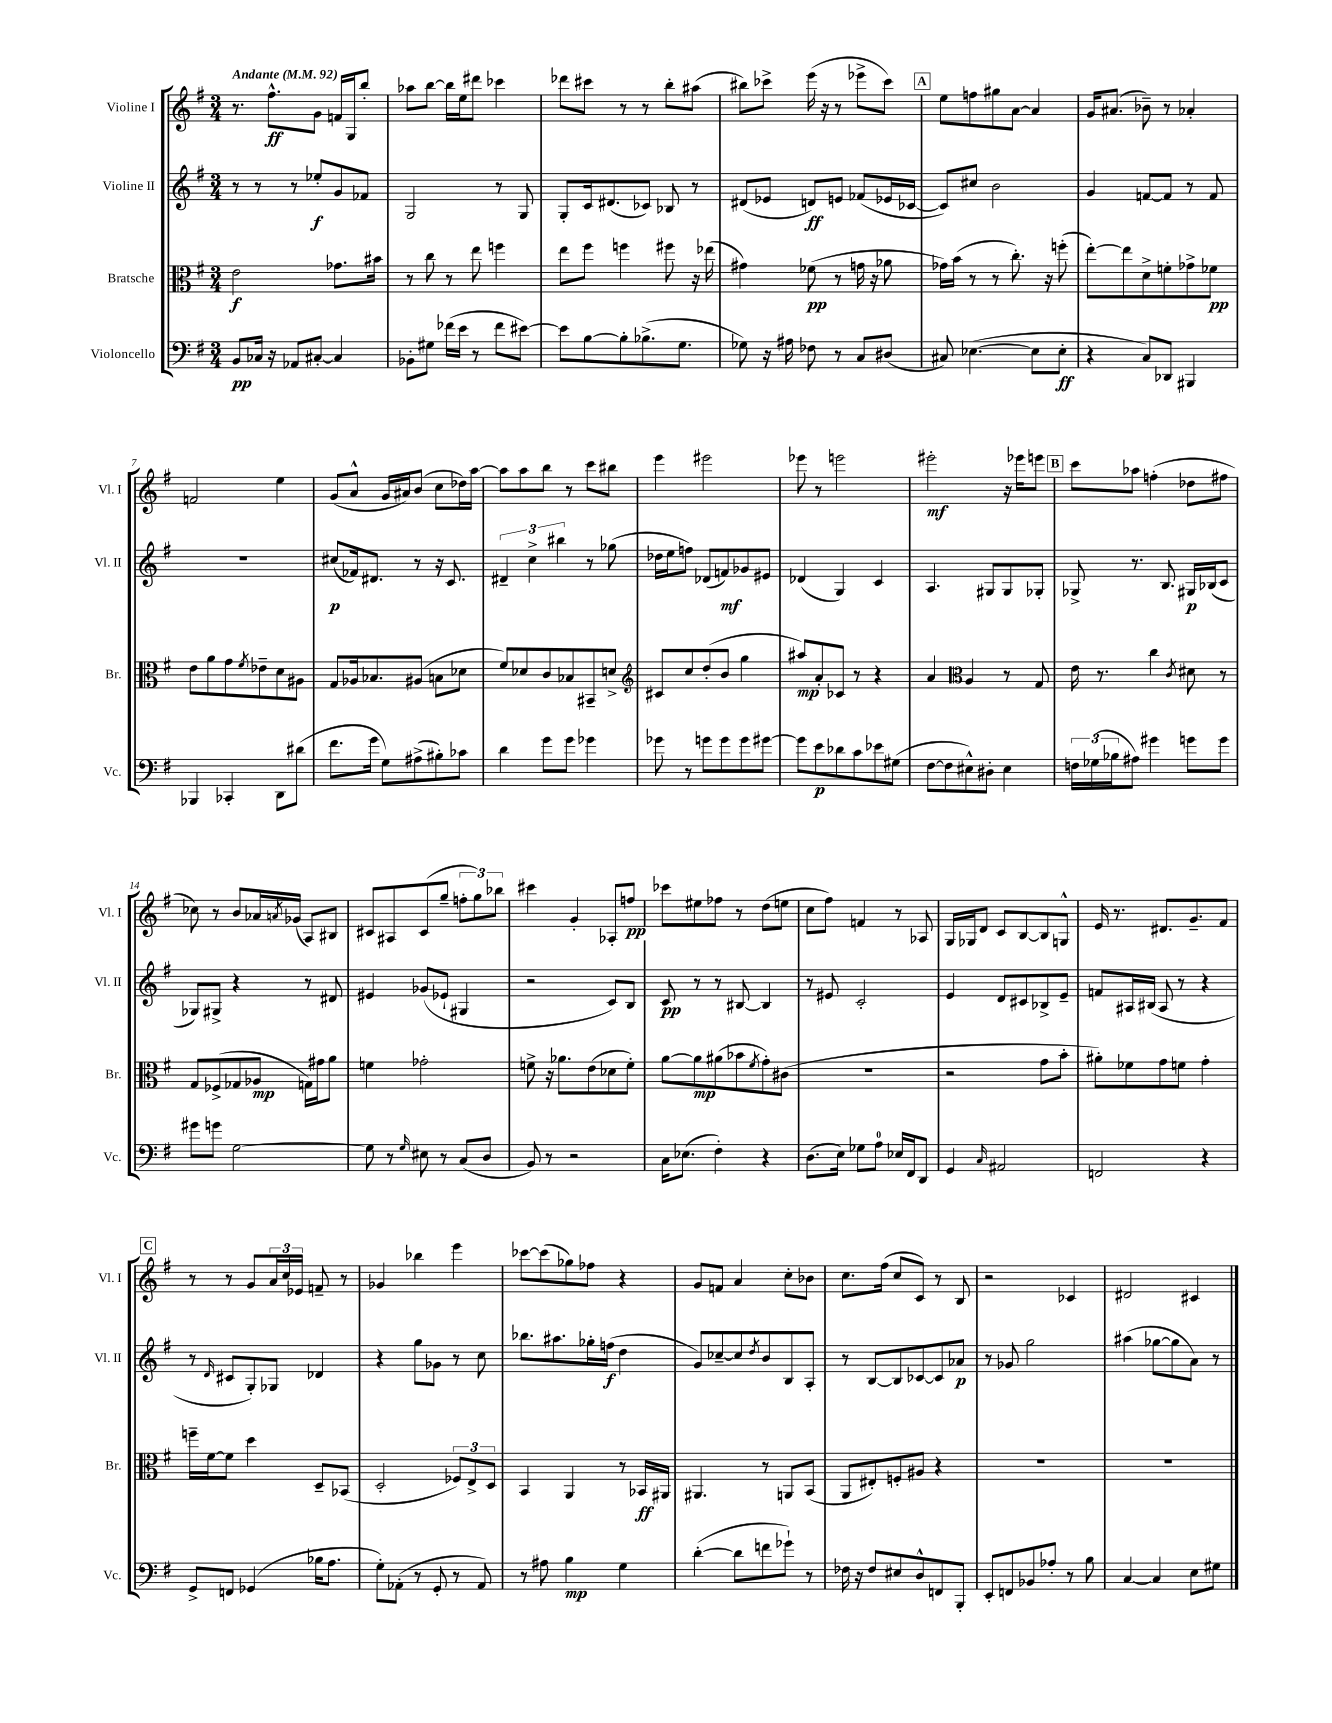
<<
\new StaffGroup <<
\new Staff = "s0" \with { instrumentName = "Violine I" shortInstrumentName = "Vl. I" } {
    \clef treble \key g \major \numericTimeSignature \time 3/4 \tempo "Andante" 4 = 92
    r8. fis''8.-^\ff g'8 f'16 g16 b''8-. |
    aes''8 b''8~ b''16 e''16 dis'''8 ces'''4 |
    des'''8 cis'''8 r8 r8 b''8-. ais''8( |
    bis''8) ces'''8-> e'''16( r16 r8 ees'''8-> ces'''8) |
    \mark \markup { \box "A" } e''8 f''8 gis''8 a'8~ a'4 |
    g'16 ais'8.( bes'8--) r8 aes'4-. |
    f'2 e''4 |
    g'8( a'8-^ g'16 ais'16) b'8( c''8 des''16) a''16~ |
    a''8 a''8 b''8 r8 c'''8 bis''8 |
    e'''4 eis'''2 |
    ees'''8 r8 e'''2 |
    eis'''2-.\mf r16 ees'''16 e'''8 |
    \mark \markup { \box "B" } c'''8 aes''8 f''4-.( des''8 fis''8 |
    ces''8) r8 b'8 aes'16 \acciaccatura { a'8 } ges'16( a8) bis8 |
    cis'8 ais8 cis'8( g''8-- \tuplet 3/2 { f''8-. g''8) bes''8 } |
    cis'''4 g'4-. aes8-. f''8\pp |
    ces'''8 eis''8 fes''8 r8 d''8( e''8 |
    c''8 fis''8) f'4 r8 aes8 |
    g16 ges16 d'8 c'8 b8~ b8 g8-^ |
    e'16 r8. dis'8. g'8.-- fis'8 |
    \mark \markup { \box "C" } r8 r8 g'8 \tuplet 3/2 { a'16 c''16 ees'16 } f'8-- r8 |
    ges'4 bes''4 e'''4 |
    ces'''8~ ces'''8( ges''8) fes''8 r4 |
    g'8 f'8 a'4 c''8-. bes'8 |
    c''8. fis''16( c''8 c'8) r8 b8 |
    r2 ces'4 |
    dis'2 cis'4 \bar "|." |
}
\new Staff = "s1" \with { instrumentName = "Violine II" shortInstrumentName = "Vl. II" } {
    \clef treble \key g \major \numericTimeSignature \time 3/4
    r8 r8 r8 ees''8-.\f g'8 fes'8 |
    g2 r8 g8 |
    g8-. c'16 dis'8.( ces'8) bes8 r8 |
    dis'8( ees'8 d'8\ff) e'8 fes'8( ees'16 ces'16~ |
    \mark \markup { \box "A" } ces'8) cis''8 b'2 |
    g'4 f'8~ f'8 r8 f'8 |
    R2. |
    cis''8\p( fes'16) dis'8. r8 r16 c'8. |
    \tuplet 3/2 { dis'4-- c''4-> bis''4 } r8 ges''8( |
    des''16 e''16 f''8) des'8( f'8\mf) ges'8 eis'8 |
    des'4( g4) c'4 |
    a4. gis8 gis8 ges8-. |
    \mark \markup { \box "B" } ges8-> r8. b8. gis16\p bes16( c'8 |
    ges8) gis8-> r4 r8 dis'8 |
    eis'4 ges'8( ees'8-! gis4 |
    r2 c'8) b8 |
    c'8\pp r8 r8 bis8~ bis4 |
    r8 eis'8 c'2-. |
    e'4 d'8 cis'8 bes8-> e'8-- |
    f'8 ais16 bis16( ais8 r8 r4 |
    \mark \markup { \box "C" } r8 \grace { d'16 } cis'8 g8-.) ges8 des'4 |
    r4 g''8 ges'8 r8 c''8 |
    bes''8. ais''8. ges''16-. f''16\f( d''4 |
    g'8) ces''8~-- ces''8 \acciaccatura { d''8 } b'8 b8 a8-. |
    r8 b8~ b8 ces'8~ ces'8 aes'8\p |
    r8 ges'8 g''2 |
    ais''4( ges''8~ ges''8 a'8) r8 \bar "|." |
}
\new Staff = "s2" \with { instrumentName = "Bratsche" shortInstrumentName = "Br." } {
    \clef alto \key g \major \numericTimeSignature \time 3/4
    e'2\f ges'8. bis'16 |
    r8 c''8 r8 e''8 f''4 |
    e''8 fis''8 f''4 fis''8 r16 ees''16( |
    gis'4) fes'8\pp( r8 g'16 r16 aes'8 |
    \mark \markup { \box "A" } ges'16) b'16( r8 r8 c''8.-.) r16 f''8-.( |
    e''8~-.) e''8 d'8-> f'8-. ges'8-> fes'8\pp |
    e'8 a'8 g'8 \acciaccatura { fis'8 } ees'8-- d'8 ais8 |
    g8 aes16 bes8. ais8( b8 des'8 |
    fis'8) des'8 c'8 bes8 bis,8-- d'8-> |
    \clef treble cis'8 c''8 d''8-.( b'8 g''4 |
    ais''8\mp) a'8-. ces'8 r8 r4 |
    a'4 \clef alto a4 r8 g8 |
    \mark \markup { \box "B" } e'16 r8. c''4 \acciaccatura { c'8 } dis'8 r8 |
    g8 fes8->( ges8 aes8\mp g16) gis'16 a'8 |
    f'4 ges'2-. |
    f'8-> r16 aes'8. e'8( des'8 f'8-.) |
    a'8~ a'8\mp ais'8( bes'8 \acciaccatura { fis'8 } g'8-.) cis'8( |
    R2. |
    r2 g'8 b'8-. |
    ais'8-.) fes'8 g'8 f'8 g'4-. |
    \mark \markup { \box "C" } f''16-- fis'16~ fis'8 d''4 d8-- bes,8( |
    d2-. \tuplet 3/2 { fes8) e8-> d8 } |
    b,4 a,4 r8 bes,16\ff ais,16 |
    ais,4. r8 a,8 b,8( |
    a,8 eis8-.) f8-. ais8 r4 |
    R2. |
    R2. \bar "|." |
}
\new Staff = "s3" \with { instrumentName = "Violoncello" shortInstrumentName = "Vc." } {
    \clef bass \key g \major \numericTimeSignature \time 3/4
    b,8\pp ces16 r16 aes,8 cis8~-. cis4 |
    bes,8-. gis8 fes'16( e'16 r8 fes'8 eis'8~) |
    eis'8 b8~ b8-. bes8.->( g8. |
    ges8) r16 ais16 fes8 r8 c8 dis8( |
    \mark \markup { \box "A" } cis8) ees4.~( ees8 ees8-.\ff |
    r4 c8) des,8 bis,,4 |
    bes,,4 ces,4-. d,8 dis'8( |
    fis'8. g'16 g8) ais8->( bis8-.) ces'8 |
    d'4 g'8 g'8 ges'4 |
    ges'8 r8 g'8 g'8 g'8 gis'8~ |
    gis'8 e'8\p des'8 c'8 ees'8 gis8( |
    fis8~ fis8 eis8-^) dis8-. eis4 |
    \mark \markup { \box "B" } \tuplet 3/2 { f16 ges16( bes16 } ais8) gis'4 g'8 g'8 |
    gis'8 g'8 g2~ |
    g8 r8 \grace { g16 } eis8 r8 c8( d8 |
    b,8) r8 r2 |
    c16 ees8.( fis4-.) r4 |
    d8.( e16) ges8 a8-0 ees16 fis,16 d,8 |
    g,4 \grace { c16 } ais,2 |
    f,2 r4 |
    \mark \markup { \box "C" } g,8-> f,8 ges,4( bes16 a8. |
    g8-.) aes,8-.( r8 g,8-. r8 aes,8) |
    r8 ais8 b4\mp g4 |
    d'4~-.( d'8 f'8 ges'8-!) r8 |
    fes16 r16 fes8 eis8 d8-^ f,8 b,,8-. |
    e,8-. f,8 bes,8 aes8-. r8 b8 |
    c4~ c4 e8 gis8 \bar "|." |
}
>>
>>
